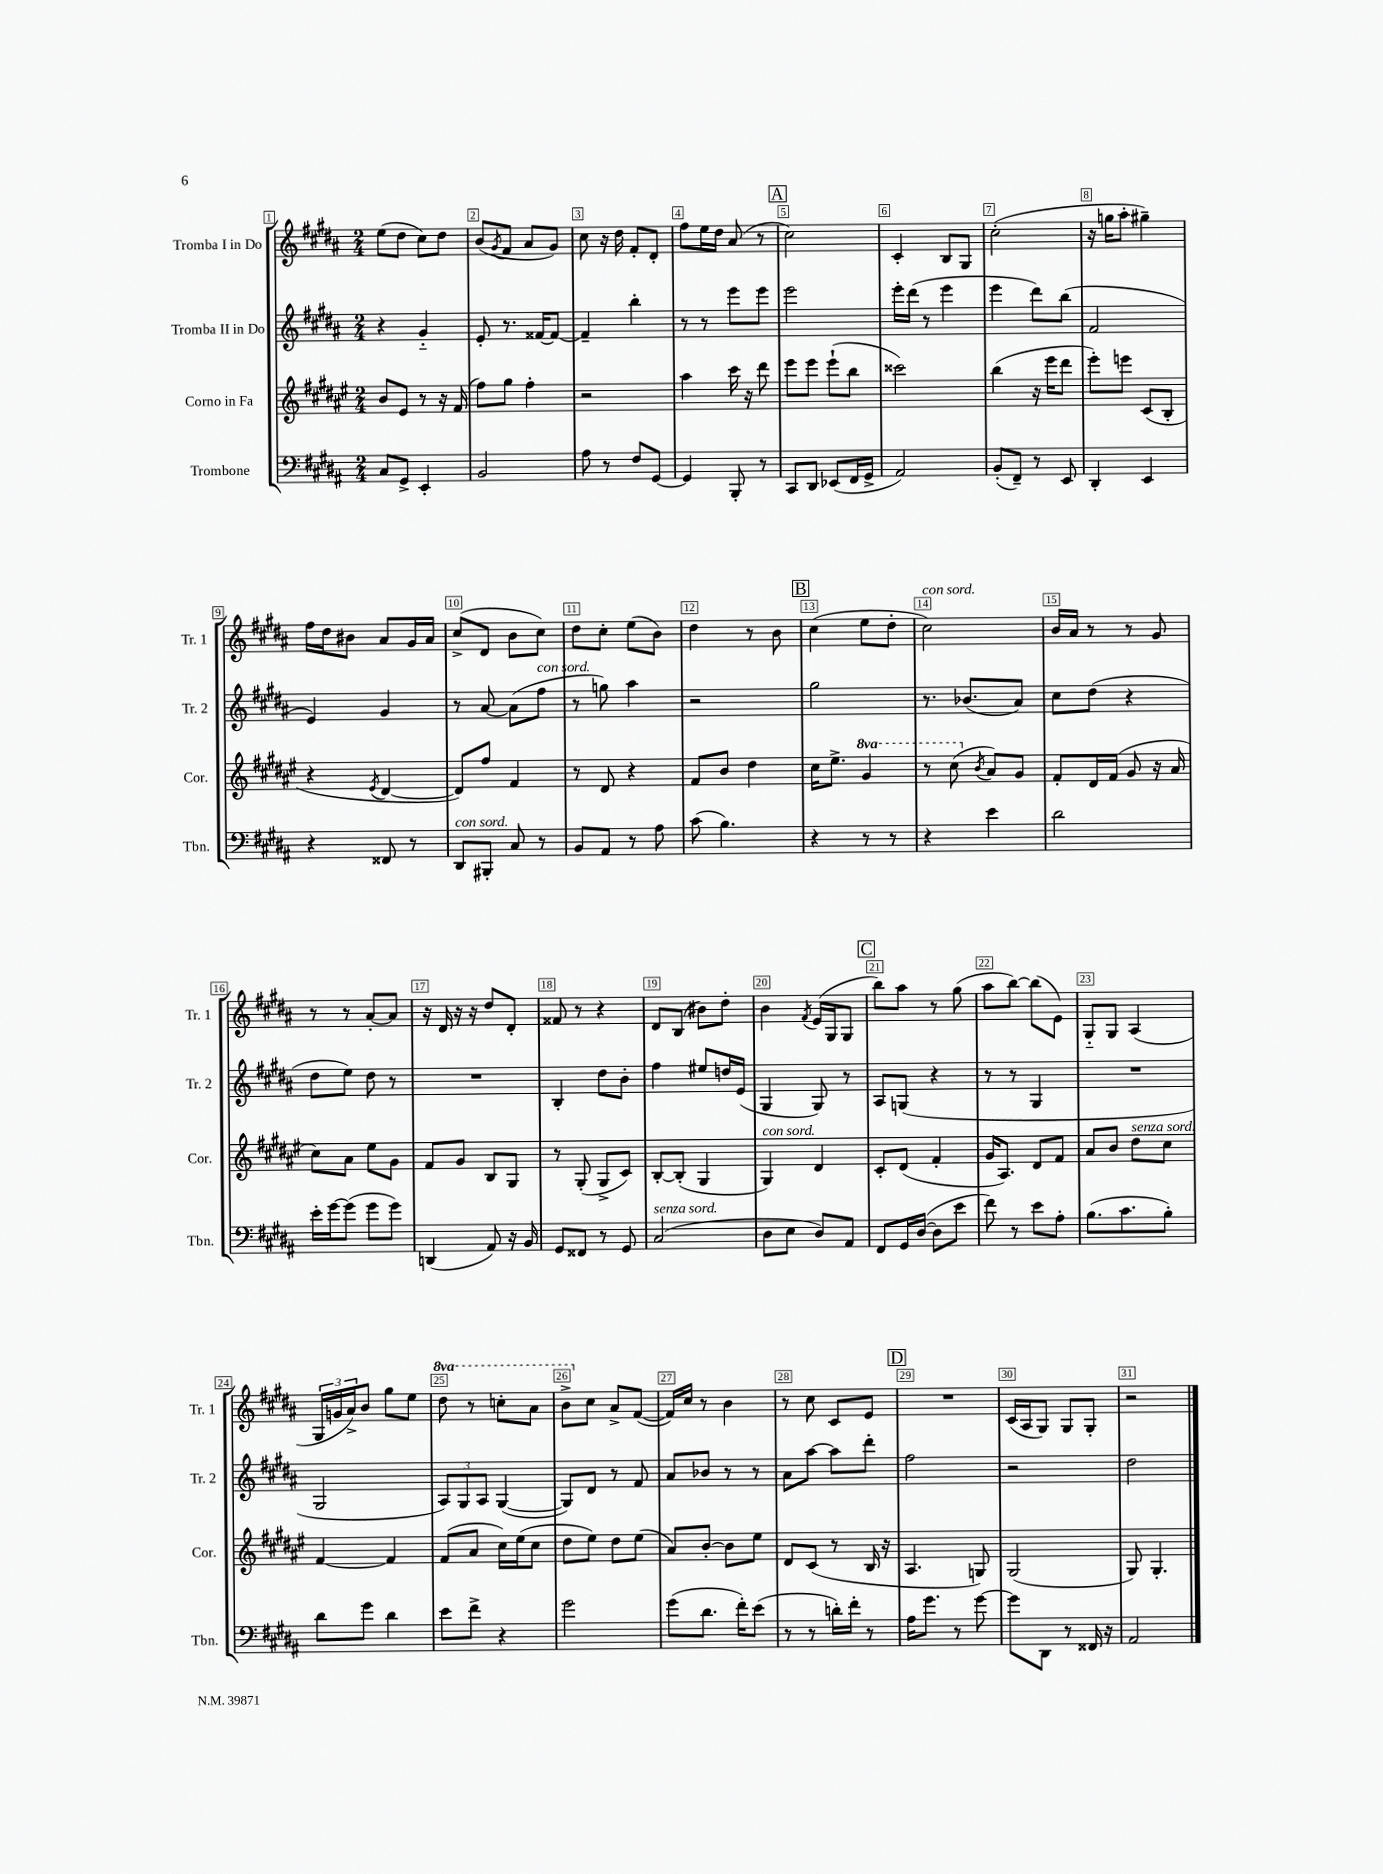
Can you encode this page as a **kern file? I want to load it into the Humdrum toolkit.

**kern	**kern	**kern	**kern
*staff4	*staff3	*staff2	*staff1
*clefF4	*clefG2	*clefG2	*clefG2
*k[f#c#g#d#a#]	*k[f#c#g#d#a#e#]	*k[f#c#g#d#a#]	*k[f#c#g#d#a#]
*M2/4	*M2/4	*M2/4	*M2/4
8C#	8b	4r	(8ee
8GG#^	8e#	.	8dd#
4EE'	8r	4g#'~	8cc#)
.	16r	.	8dd#
.	(16f#	.	.
=	=	=	=
2BB	8ff#)	8e'	(8b
.	.	.	8qg#
.	8gg#	8.r	8f#
.	4ff#'	.	8a#
.	.	[16f##	.
.	.	8f##_	8g#)
=	=	=	=
8A#	2r	4f##~]	8cc#
8r	.	.	16r
.	.	.	16dd#
8F#	.	4bb'	8f#'
[8GG#	.	.	8d#'
=	=	=	=
4GG#]	4aa#	8r	8ff#
.	.	8r	16ee
.	.	.	16dd#
8BBB'	16ccc#	8eee	(8a#
.	16r	.	.
8r	8ddd#	8eee	8r
=	=	=	=
8CC#	8eee#	2eee	2cc#)
8DD#	8eee#	.	.
(8EE-	(8eee#`	.	.
16FF#	8bb	.	.
16GG#^	.	.	.
=	=	=	=
2AA#)	2ccc##)	16eee'	4c#'
.	.	(16ddd#	.
.	.	8r	.
.	.	4eee	8B
.	.	.	8G#
=	=	=	=
(8BB'	(4bb	4eee	(2cc#'
8FF#~)	.	.	.
8r	16r	8ddd#)	.
.	16eee#	.	.
8EE	8ddd#	(8bb	.
=	=	=	=
4DD#'	8eee#')	2f#	16r
.	.	.	16gg
.	8eee	.	8aa#'
4EE	(8c#	.	4gg#~)
.	8B'	.	.
=	=	=	=
4r	4r	4e)	16ff#
.	.	.	16dd#
.	.	.	8b#
.	8qe#	.	.
8FF##	[4d#	4g#	8a#
8r	.	.	16g#
.	.	.	16a#
=	=	=	=
8DD#	8d#])	8r	(8cc#^
8BBB#'	8ff#	[8a#	8d#
8C#	4f#	(8a#]	8b
8r	.	8ff#	8cc#)
=	=	=	=
8BB	8r	8r	8dd#
8AA#	8d#	8gg)	8cc#'
8r	4r	4aa#	(8ee
8A#	.	.	8b)
=	=	=	=
(8c#	8f#	2r	4dd#
4.B)	8b	.	.
.	4dd#	.	8r
.	.	.	8b
=	=	=	=
4r	16cc#	2gg#	(4cc#
.	8.ee#^	.	.
8r	4gg#	.	8ee
8r	.	.	8dd#'
=	=	=	=
4r	8r	8.r	2cc#)
.	(8ccc#	.	.
.	.	(8.b-	.
.	8qb	.	.
4e	8a#)	.	.
.	8g#	8a#)	.
=	=	=	=
2d#	8f#'	8cc#	16b
.	.	.	16a#
.	16d#	(8dd#	8r
.	(16f#	.	.
.	8g#	4r	8r
.	16r	.	8g#
.	16a#	.	.
=	=	=	=
16e'	8cc#)	8dd#	8r
[16g#	.	.	.
(8g#]	8a#	8ee)	8r
8g#	8ee#	8dd#	[8a#'
8g#)	8g#	8r	8a#]
=	=	=	=
(4DD	8f#	2r	16r
.	.	.	16d#
.	8g#	.	16r
.	.	.	16r
8AA#)	8B	.	8dd#
16r	8G#	.	8d#'
16BB	.	.	.
=	=	=	=
8GG#	8r	4B'	8f##
8FF##	(8G#'	.	8r
8r	8G#^	8dd#	4r
8GG#	8c#)	8b'	.
=	=	=	=
(2C#	[8B'	4ff#	8d#
.	(8B']	.	(8B
.	4G#	8ee#	8b#)
.	.	16dd	8dd#'
.	.	(16e	.
=	=	=	=
8D#	4G#)	4G#	4b
8E	.	.	.
.	.	.	8qf#
8D#)	4d#	8G#)	(16e
.	.	.	16G#
8AA#	.	8r	8G#
=	=	=	=
8FF#	8c#'	8A#	8bb)
16GG#	(8d#	(8G	8aa#
([16D#	.	.	.
8D#]	4f#'	4r	8r
8e	.	.	(8gg#
=	=	=	=
8f#)	16g#	8r	8aa#
.	8.A#)	.	.
8r	.	8r	[8bb)
8e	8d#	4G#	(8bb]
8A#'	8f#	.	8e)
=	=	=	=
(8.B	8a#	2r	8G#'~
.	8b	.	8G#
8.c#	.	.	.
.	8dd#	.	(4A#
8B')	8cc#	.	.
=	=	=	=
8d#	[4f#	2G#	24G#
.	.	.	24g
.	.	.	24a#^)
8g#	.	.	8b
4d#	4f#]	.	8gg#
.	.	.	8ee
=	=	=	=
8e	(8f#	12A#)	8ddd#
.	.	12G#	.
8f#^	8a#	.	8r
.	.	12A#	.
4r	16cc#)	([4G#	8ccc'
.	(16ee#	.	.
.	8cc#	.	8aa#
=	=	=	=
2g#	8dd#	8G#])	8bb^
.	8ee#)	8d#	8cc#
.	8dd#	8r	8a#^
.	(8ee#	8f#	([8f#
=	=	=	=
(8g#	8a#)	8a#	16f#])
.	.	.	16cc#
8.d#	[8b'	8b-	8r
.	8b]	8r	4b
16f#')	.	.	.
(8e	8ee#	8r	.
=	=	=	=
8r	8d#	8a#	8r
8r	(8c#	[8aa#	8cc#
16d')	8r	8aa#]	8c#
16f#'	.	.	.
8r	16B	8ddd#'	8e
.	16r	.	.
=	=	=	=
16A#	4.A#	2ff#	2r
8.g#	.	.	.
8r	.	.	.
[8g#	8G)	.	.
=	=	=	=
8g#]	(2G#	2r	(16c#
.	.	.	16A#
8DD#	.	.	8G#)
8r	.	.	8G#
16FF##	.	.	8G#'
16r	.	.	.
=	=	=	=
2AA#	8G#)	2dd#	2r
.	4.G#'	.	.
==	==	==	==
*-	*-	*-	*-
